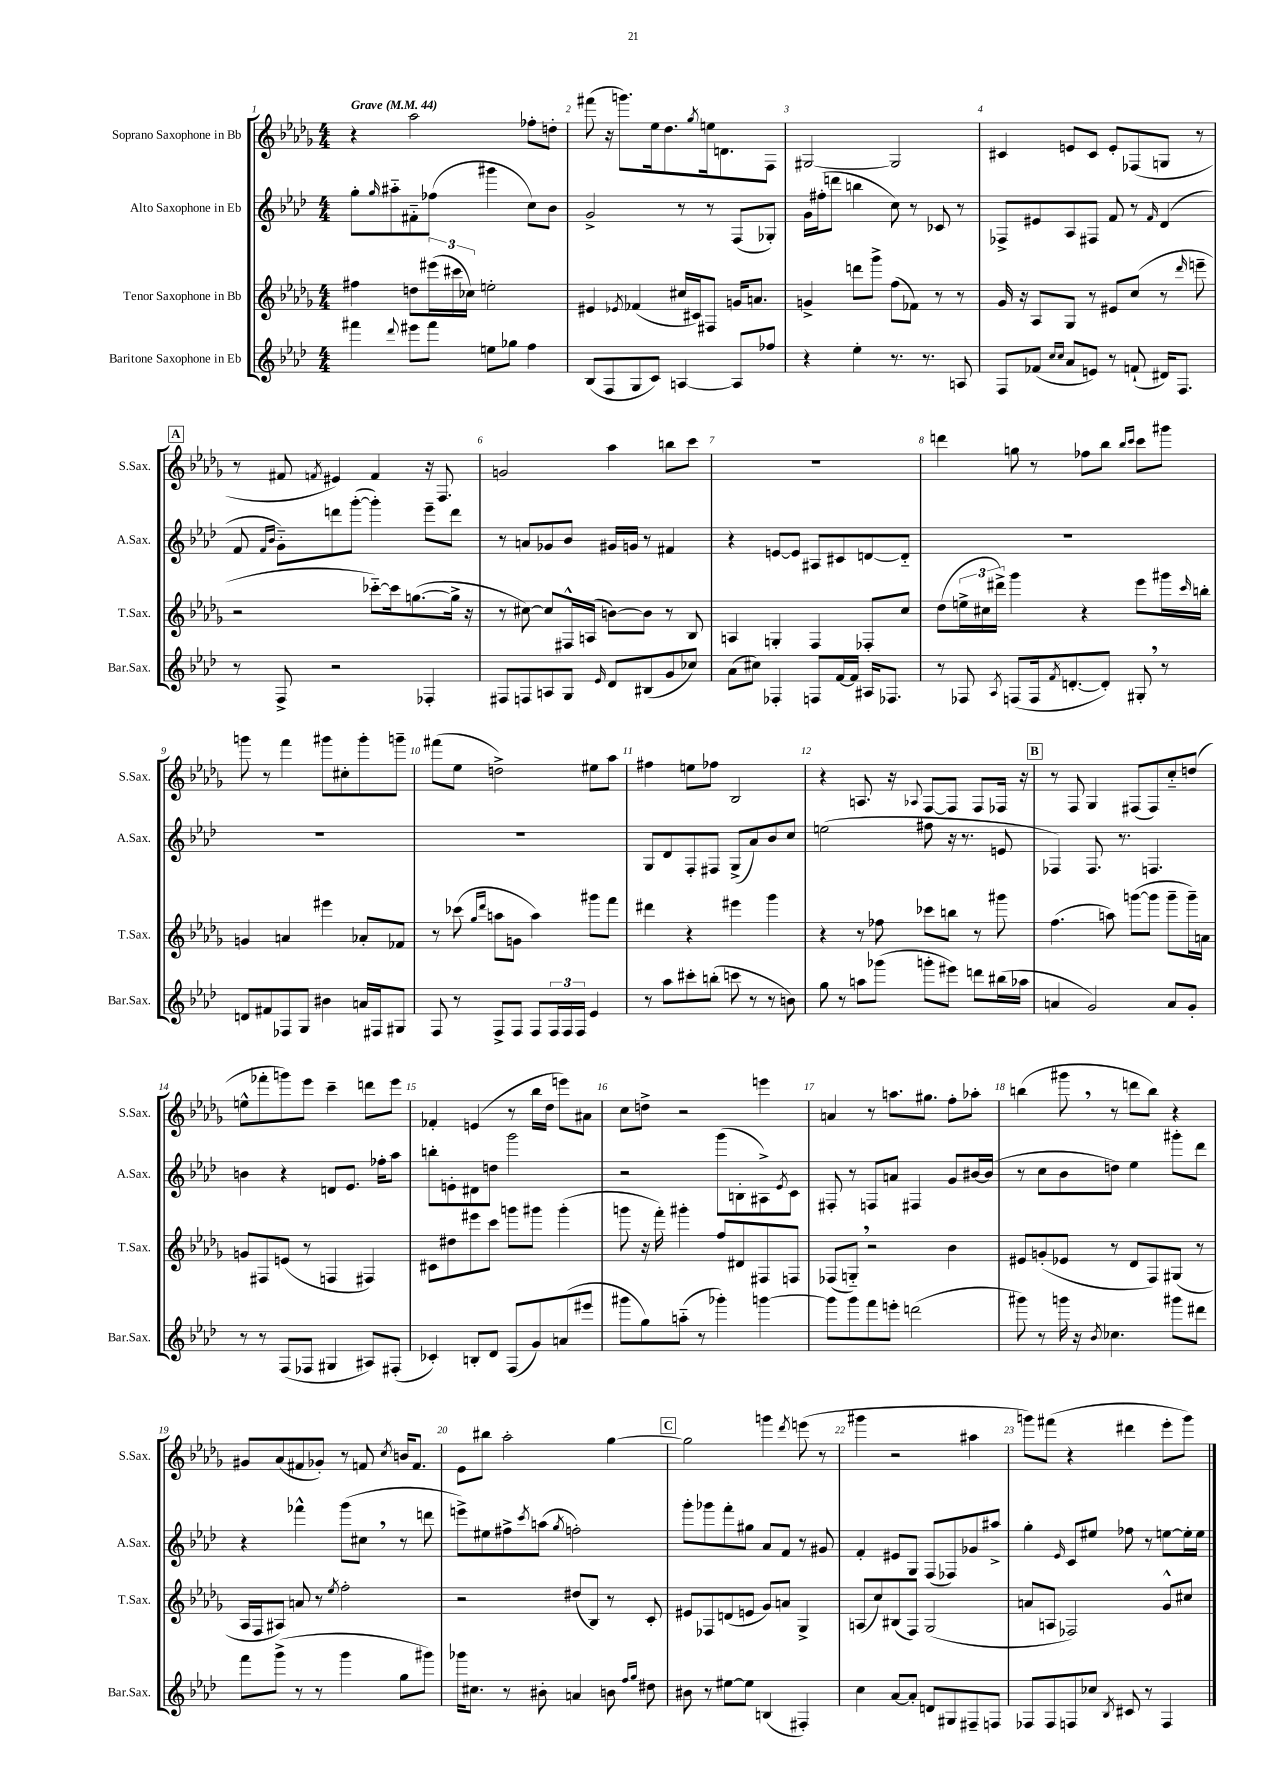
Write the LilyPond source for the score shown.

<<
\new StaffGroup <<
\new Staff = "s0" \with { instrumentName = "Soprano Saxophone in Bb" shortInstrumentName = "S.Sax." } {
    \clef treble \key des \major \numericTimeSignature \time 4/4 \tempo "Grave" 4 = 44
    r4 aes''2 fes''8-. d''8-. |
    fis'''8( r16 g'''8.) ees''16 des''8. \acciaccatura { ges''8 } e''16 d'8. f8 |
    gis2~ gis2 |
    cis'4 e'8 cis'8 e'8-. fes8( g8 r8 |
    \mark \markup { \box "A" } r8 fis'8 \acciaccatura { f'8 } eis'4) f'4 r16 f8. |
    g'2 aes''4 b''8 c'''8 |
    R1 |
    d'''4 g''8 r8 fes''8 bes''8 \grace { bes''16 c'''16 } c'''8 gis'''8 |
    g'''8 r8 f'''4 gis'''8 cis''8-. gis'''8-. g'''8-- |
    fis'''8( ees''8 d''2->) eis''8 aes''8 |
    fis''4 e''8 fes''8 bes2 |
    r4 a8. r16 \appoggiatura { aes8 } f8~ f8 f8 fes16 r16 |
    \mark \markup { \box "B" } r8 f8 ges4 fis8( fis8) c''8-_ d''8( |
    e''8-^ fes'''8-. g'''8) ees'''8 c'''4-- d'''8 ees'''8 |
    fes'4-. e'4( r8 bes''16 des''16 e'''8) ais'8 |
    c''8 d''8-> r2 e'''4 |
    a'4 r8 a''8. gis''8. f''8-. aes''8-. |
    b''4( gis'''8 \breathe r8 d'''8 b''8) r4 |
    gis'8 aes'8( fis'8 ges'8-.) r8 f'8 \acciaccatura { c''8 } b'16 f'8. |
    ees'8 bis''8 aes''2-. ges''4~ |
    \mark \markup { \box "C" } ges''2 g'''4 \acciaccatura { des'''8 } e'''8( r8 |
    gis'''4 r2 ais''4 |
    g'''8) fis'''8( r4 dis'''4 ees'''8-. g'''8) \bar "|." |
}
\new Staff = "s1" \with { instrumentName = "Alto Saxophone in Eb" shortInstrumentName = "A.Sax." } {
    \clef treble \key aes \major \numericTimeSignature \time 4/4
    g''8-. \grace { g''16 } ais''8-_ fis'8-_ fes''8( gis'''4 c''8) bes'8 |
    g'2-> r8 r8 f8( ges8-.) |
    g'16 fis''16-.( d'''8 b''4 c''8) r8 ces'8 r8 |
    fes8-> eis'8 aes8 fis8 f'8 r8 \grace { f'16 } des'4( |
    \mark \markup { \box "A" } f'8 \grace { f'16 bes'16 } g'8-_) d'''8 g'''8~-.( g'''4-.) ees'''8-- d'''8 |
    r8 a'8 ges'8 bes'8 gis'16 g'16 r8 fis'4 |
    r4 e'8~ e'8 ais8 cis'8 d'8~ d'8-_ |
    R1 |
    R1 |
    R1 |
    g8 des'8 f8-. fis8 g8->( aes'8) bes'8 c''8 |
    e''2( fis''8 r16 r8. e'8 |
    \mark \markup { \box "B" } fes4) fes8. r8. f4. |
    b'4 r4 d'8 ees'8. fes''16-. aes''8 |
    b''8-. e'8-. dis'8 d''8 g'''2 |
    r2 g'''8( b8-. ais8->) \acciaccatura { ees'8 } c'8 |
    fis8-. r8 f8 a'8 fis4 g'8 bis'16~ bis'16( |
    r8 c''8 bes'8 d''8) ees''4 gis'''8-. des'''8 |
    r4 fes'''4-^ g'''8( cis''8 \breathe r8 d'''8 |
    e'''8->) eis''8 fis''8-> \acciaccatura { c'''8 } a''8( \acciaccatura { g''8 } f''2-.) |
    \mark \markup { \box "C" } g'''8-. ges'''8 f'''8-. gis''8 aes'8 f'8 r8 gis'8 |
    f'4-. eis'8 g8 f8( fes8) ges'8 ais''8-> |
    g''4-. \grace { ees'16 } c'8 eis''8 fes''8 r8 e''8~ e''16-. e''16 \bar "|." |
}
\new Staff = "s2" \with { instrumentName = "Tenor Saxophone in Bb" shortInstrumentName = "T.Sax." } {
    \clef treble \key des \major \numericTimeSignature \time 4/4
    fis''4 d''8 \tuplet 3/2 { eis'''16( cis'''16 ces''16) } e''2-. |
    eis'4 \acciaccatura { ees'8 } fes'4( cis''16 cis'16) fis8 g'16 a'8. |
    g'4-> d'''8 ges'''8-> f''8( fes'8) r8 r8 |
    ges'16 r16 aes8 ges8 r8 eis'8 c''8( r8 \grace { des'''16 } e'''8-- |
    \mark \markup { \box "A" } r2 ces'''8~-_) ces'''16 g''8.~( g''16-> r16 |
    r8 cis''8~) cis''8 fis16-^ a16( b'8~) b'8 r8 bes8 |
    a4 g4-. f4 fes8-. c''8 |
    des''8( \tuplet 3/2 { e''16-> cis''16 dis'''16->) } ges'''4 r4 ees'''8 gis'''16 \grace { c'''16 } b''16-. |
    g'4 a'4 eis'''4 aes'8-. fes'8 |
    r8 ces'''8( \grace { ges''16 des'''16 } a''8 g'8 a''4) gis'''8 f'''8 |
    dis'''4 r4 eis'''4 ges'''4 |
    r4 r8 fes''8 ces'''8 b''8 r8 gis'''8 |
    \mark \markup { \box "B" } f''4.( a''8) g'''8~( g'''8 g'''8-- g'''16--) a'16 |
    g'8 fis8 e'8( r8 f4 fis4) |
    cis'8 dis''8 eis'''8 c'''8 g'''8 gis'''8 gis'''4-.( |
    g'''8 r16 f'''16-.) gis'''4-. f''8 dis'8 fis8 f8 |
    fes8( g8-_) \breathe r2 bes'4 |
    eis'8 g'8-.( ees'8 r8 des'8 f8) gis8( r8 |
    aes16 f16 ais8) a'8 r8 \acciaccatura { ees''8 } f''2-. |
    r2 dis''8( bes8) r8 c'8-. |
    \mark \markup { \box "C" } eis'8 fes8 d'8( e'8 ges'8) a'8 ges4-> |
    a8( c''8) bis8( f8) ges2( |
    a'8 a8 fes2) ges'8-^ cis''8 \bar "|." |
}
\new Staff = "s3" \with { instrumentName = "Baritone Saxophone in Eb" shortInstrumentName = "Bar.Sax." } {
    \clef treble \key aes \major \numericTimeSignature \time 4/4
    fis'''4 \appoggiatura { des'''8 } eis'''8 fis'''8 e''8 ges''8 f''4 |
    bes8( f8 g8 c'8) a4~ a8 fes''8 |
    r4 ees''4-. r8. r8. a8 |
    f8 fes'8( \grace { c''16 c''16 } aes'8 e'8) r8 f'8-!( dis'16) f8. |
    \mark \markup { \box "A" } r8 f8-> r2 fes4-. |
    fis8 f8 a8 g8 \grace { ees'16 } des'8 bis8( g'8 ces''8) |
    aes'8( cis''8) fes4-. f8 f'16~ f'16 ais16 fes8. |
    r8 fes8 \acciaccatura { aes8 } f8( f16 \acciaccatura { f'8 } d'8.~-. d'8-.) gis8-. \breathe r8 |
    d'8 fis'8 fes8 g8 bis'4 a'16 fis16 gis8 |
    f8 r8 f8-> f8 f8 \tuplet 3/2 { f16 f16 f16 } ees'4 |
    r8 aes''8 cis'''8-. b''8-.( c'''8 r8 r8 b'8) |
    g''8 r8 a''8 ges'''8( g'''8-. eis'''8) d'''8 bis''16( aes''16 |
    \mark \markup { \box "B" } a'4 g'2) a'8 g'8-. |
    r8 r8 f8( fes8 gis4 ais8) fis8-.( |
    ces'4-.) b8-. des'8 f8( g'8) a'8( eis'''8 |
    gis'''8 g''8) a''8-_( r8 ges'''4-.) g'''4~ |
    g'''8 g'''8 f'''8 e'''8-. d'''2( |
    gis'''8) r8 g'''16 r16 \acciaccatura { bes'8 } ces''4. gis'''8 dis'''8 |
    f'''8 g'''8->( r8 r8 g'''4 g''8 gis'''8) |
    ges'''16 cis''8. r8 bis'8-. a'4 b'8 \grace { f''16 g''16 } dis''8 |
    \mark \markup { \box "C" } bis'8 r8 eis''8~ eis''8 b4( fis4-.) |
    c''4 aes'8~ aes'8-. d'8 gis8 fis8-- f8 |
    fes8 fes8 f8 ces''8 \acciaccatura { bes8 } cis'8 r8 f4 \bar "|." |
}
>>
>>
\layout { \context { \Score \override BarNumber.break-visibility = ##(#f #t #t) barNumberVisibility = #all-bar-numbers-visible } }
